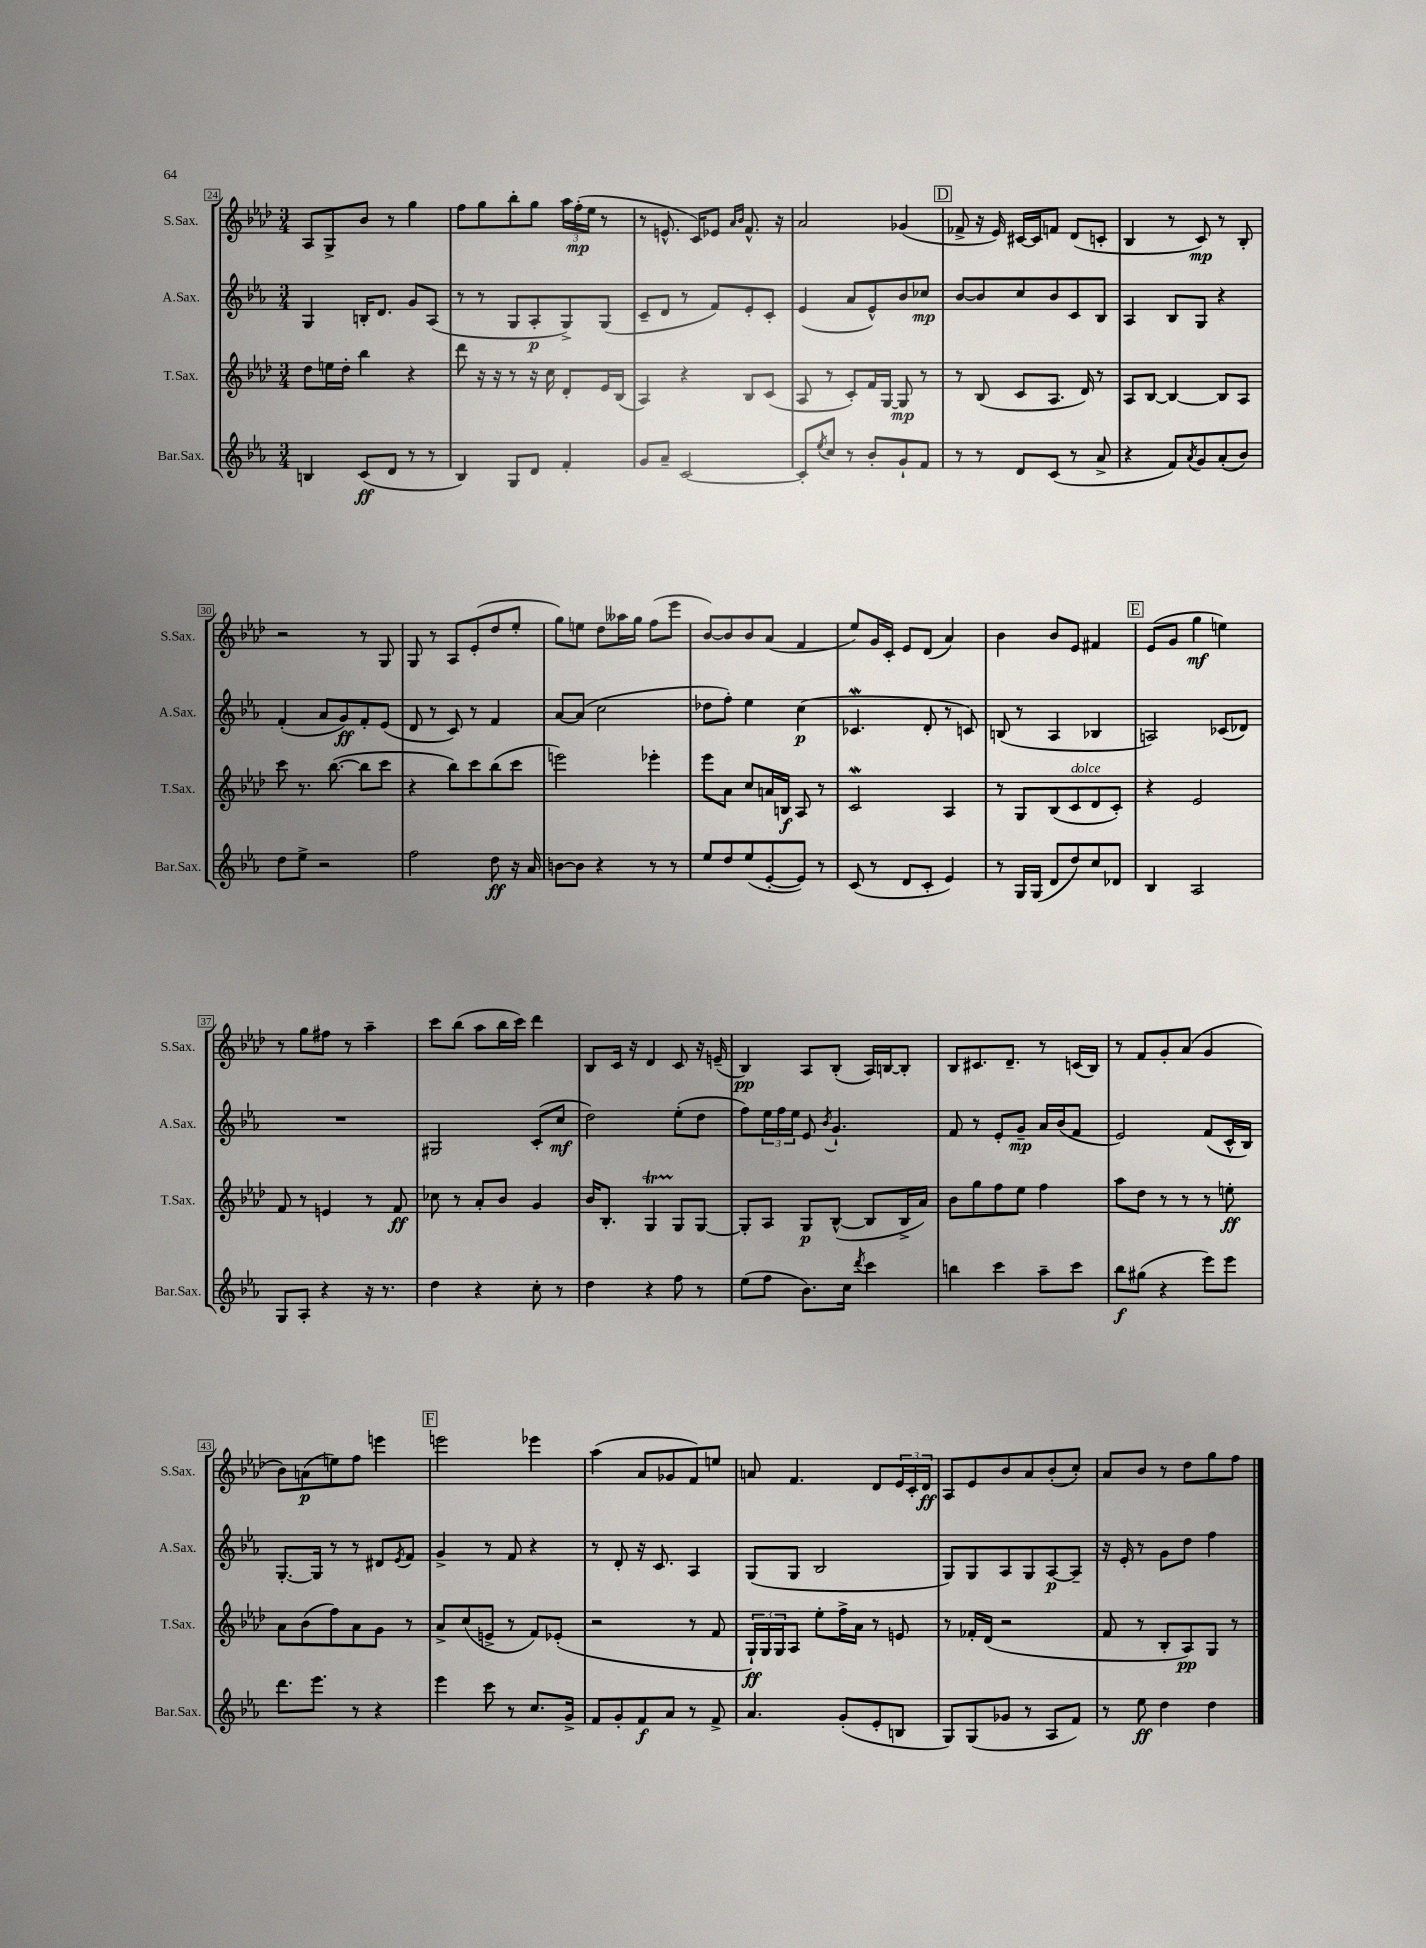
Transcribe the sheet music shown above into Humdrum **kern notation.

**kern	**dynam	**kern	**dynam	**kern	**dynam	**kern	**dynam
*part4	*part4	*part3	*part3	*part2	*part2	*part1	*part1
*staff4	*staff4	*staff3	*staff3	*staff2	*staff2	*staff1	*staff1
*I"Bar.Sax.	*	*I"T.Sax.	*	*I"A.Sax.	*	*I"S.Sax.	*
*I'Bar.Sax.	*	*I'T.Sax.	*	*I'A.Sax.	*	*I'S.Sax.	*
*clefG2	*	*clefG2	*	*clefG2	*	*clefG2	*
*k[b-e-a-]	*	*k[b-e-a-d-]	*	*k[b-e-a-]	*	*k[b-e-a-d-]	*
*M3/4	*	*M3/4	*	*M3/4	*	*M3/4	*
=24	=24	=24	=24	=24	=24	=24	=24
4Bn/	.	8dd-\L	.	4G/	.	8A-/L	.
.	.	16een\L	.	.	.	8G^/	.
.	.	16dd-'\JJ	.	.	.	.	.
(8c/L	ff	4bb-\	.	16Bn'/KL	.	8b-/J	.
.	.	.	.	8.d/J	.	.	.
8d/J	.	.	.	.	.	8r	.
8r	.	4r	.	8g/L	.	4gg\	.
8r	.	.	.	(8A-/J	.	.	.
=25	=25	=25	=25	=25	=25	=25	=25
4B-/)	.	8ddd-\	.	8r	.	8ff\L	.
.	.	16r	.	8r	.	8gg\	.
.	.	16r	.	.	.	.	.
8G/L	.	8r	.	8G/L	.	8bb-'\	.
8d/J	.	16r	.	8A-'/	p	8gg\J	.
.	.	16cc\	.	.	.	.	.
4f'/	.	8d-'/L	.	8G^/)	.	24aa-\LL	.
.	.	.	.	.	.	(24ff'\	mp
.	.	.	.	.	.	24ee-\JJ	.
.	.	16e-/L	.	(8G/J	.	8r	.
.	.	(16B-/JJ	.	.	.	.	.
=26	=26	=26	=26	=26	=26	=26	=26
8g/L	.	4A-/)	.	8c~/L	.	8r	.
8a-~/J	.	.	.	8d/J	.	8.en^^/	.
[2c/	.	4r	.	8r	.	.	.
.	.	.	.	.	.	16c/KL)	.
.	.	.	.	8f/L)	.	8e-X/J	.
.	.	.	.	.	.	16qqa-/LL	.
.	.	.	.	.	.	16qqb-/JJ	.
.	.	8B-/L	.	8e-'/	.	8.f^^/	.
.	.	(8c/J	.	8c'/J	.	.	.
.	.	.	.	.	.	16r	.
=27	=27	=27	=27	=27	=27	=27	=27
8c'/L]	.	8A-/	.	(4e-/	.	2a-/	.
8qee-/	.	.	.	.	.	.	.
8cc/J	.	8r	.	.	.	.	.
8r	.	8c'/L)	.	8a-/L	.	.	.
8b-'/L	.	16f/L	.	8e-^^/)	.	.	.
.	.	[16G/JJ	.	.	.	.	.
8g`/	.	8G/]	mp	8b-/	.	(4g-X/	.
8f/J	.	8r	.	8cc-X/J	mp	.	.
!!LO:REH:place=s1:t=D
=28	=28	=28	=28	=28	=28	=28	=28
8r	.	8r	.	[8b-/L	.	8f-X^/	.
8r	.	(8B-/	.	8b-/]	.	16r	.
.	.	.	.	.	.	16e-/)	.
8d/L	.	8c/L	.	8cc/	.	[16c#X/LL	.
.	.	.	.	.	.	16c#/J]	.
(8c/J	.	8.A-/J	.	8b-/	.	8fn/J	.
8r	.	.	.	8c/	.	(8d-/L	.
.	.	16d-/)	.	.	.	.	.
8a-^/	.	8r	.	8B-/J	.	8cn'/J	.
=29	=29	=29	=29	=29	=29	=29	=29
4r	.	8A-/L	.	4A-/	.	4B-/	.
.	.	[8B-/J	.	.	.	.	.
8f/L)	.	4B-/_	.	8B-/L	.	8r	.
8qa-/	.	.	.	.	.	.	.
8g/	.	.	.	8G/J	.	8c/)	mp
(8a-'/	.	8B-/L]	.	4r	.	8r	.
8b-/J)	.	8A-/J	.	.	.	8B-'/	.
!!LO:LB:g=z
=30	=30	=30	=30	=30	=30	=30	=30
8dd\L	.	8ccc\	.	(4f'/	.	2r	.
8ee-^\J	.	8.r	.	.	.	.	.
2r	.	.	.	8a-/L	.	.	.
.	.	([8.bb-\	.	.	.	.	.
.	.	.	.	8g/)	ff	.	.
.	.	8bb-\L]	.	8f'/	.	8r	.
.	.	8ccc\J	.	(8e-/J	.	8G/	.
=31	=31	=31	=31	=31	=31	=31	=31
2ff\	.	4r	.	8d/	.	8G/	.
.	.	.	.	8r	.	8r	.
.	.	8bb-\L)	.	8c/)	.	8A-/L	.
.	.	8ccc\	.	8r	.	(8e-'/	.
8dd\	ff	(8bb-\	.	4f/	.	8dd-/	.
16r	.	8ccc\J	.	.	.	8ee-'/J	.
16a-/	.	.	.	.	.	.	.
=32	=32	=32	=32	=32	=32	=32	=32
[8bn\L	.	2eeen\)	.	[8a-/L	.	8gg\L)	.
8b\J]	.	.	.	(8a-/J]	.	8een\J	.
4r	.	.	.	2cc\	.	8dd-\L	.
.	.	.	.	.	.	16aa--X\L	.
.	.	.	.	.	.	16gg\JJ	.
8r	.	4eee-X'\	.	.	.	(8ff\L	.
8r	.	.	.	.	.	8eee-\J	.
=33	=33	=33	=33	=33	=33	=33	=33
8ee-/L	.	8eee-\L	.	8dd-X\L	.	[8b-/L)	.
8dd/	.	8a-\J	.	8ff'\J)	.	8b-/]	.
(8ee-/	.	8cc/L	.	4ee-\	.	8b-/	.
[8e-'/	.	16an/L	.	.	.	(8a-/J	.
.	.	16Bn/JJ	f	.	.	.	.
8e-/J])	.	8A-/	.	(4cc\	p	4f/	.
8r	.	8r	.	.	.	.	.
=34	=34	=34	=34	=34	=34	=34	=34
(8c/	.	2cW/	.	4.c-Xw/	.	8ee-/L)	.
8r	.	.	.	.	.	16g/L	.
.	.	.	.	.	.	16c'/JJ	.
8d/L	.	.	.	.	.	8e-/L	.
8c'/J	.	.	.	8d'/	.	(8d-/J	.
4e-/)	.	4A-/	.	8r	.	4a-/)	.
.	.	.	.	8cn/)	.	.	.
=35	=35	=35	=35	=35	=35	=35	=35
8r	.	8r	.	(8Bn/	.	4b-\	.
16G/LL	.	8G/L	.	8r	.	.	.
(16G/JJ	.	.	.	.	.	.	.
8d/L	.	(8B-/	.	4A-/	.	8b-/L	.
!	!	!LO:TX:a:i:t=dolce	!	!	!	!	!
8dd/)	.	8c/	.	.	.	8e-/J	.
8cc/	.	8d-/	.	4B-X/	.	4f#X/	.
8d-X/J	.	8c'/J)	.	.	.	.	.
!!LO:REH:place=s1:t=E
=36	=36	=36	=36	=36	=36	=36	=36
4B-/	.	4r	.	2An/)	.	(8e-/L	.
.	.	.	.	.	.	8g/J	.
2A-/	.	2e-/	.	.	.	4gg\	mf
.	.	.	.	(8c-X/L	.	4een\)	.
.	.	.	.	8d-X/J)	.	.	.
!!LO:LB:g=z
=37	=37	=37	=37	=37	=37	=37	=37
8G/L	.	8f/	.	2.r	.	8r	.
8A-'/J	.	8r	.	.	.	8gg\L	.
4r	.	4en/	.	.	.	8ff#X\J	.
.	.	.	.	.	.	8r	.
16r	.	8r	.	.	.	4aa-~\	.
8.r	.	.	.	.	.	.	.
.	.	8f/	ff	.	.	.	.
=38	=38	=38	=38	=38	=38	=38	=38
4dd\	.	8cc-X\	.	2G#X/	.	8ccc\L	.
.	.	8r	.	.	.	(8bb-\J	.
4r	.	8a-'/L	.	.	.	8aa-\L	.
.	.	8b-/J	.	.	.	16bb-\L	.
.	.	.	.	.	.	16ccc\JJ)	.
8cc'\	.	4g/	.	(8c'/L	.	4ddd-\	.
8r	.	.	.	8cc/J	mf	.	.
=39	=39	=39	=39	=39	=39	=39	=39
4dd\	.	16b-/KL	.	2dd\)	.	8B-/L	.
.	.	8.B-'/J	.	.	.	.	.
.	.	.	.	.	.	16c/Jk	.
.	.	.	.	.	.	16r	.
4r	.	4Gt/	.	.	.	4d-/	.
8ff\	.	8G/L	.	(8ee-'\L	.	8c/	.
8r	.	[8G/J	.	8dd\J	.	16r	.
.	.	.	.	.	.	(16en~/	.
=40	=40	=40	=40	=40	=40	=40	=40
(8ee-\L	.	8G'/L]	.	8ff\L)	.	4B-/)	pp
8ff\J	.	8A-/J	.	24ee-\L	.	.	.
.	.	.	.	24ff\	.	.	.
.	.	.	.	24ee-\JJ	.	.	.
8.b-\L)	.	8G/L	p	8e-/	.	8A-/L	.
.	.	.	.	8qb-/	.	.	.
.	.	([8B-^^/J	.	4.g`/	.	(8B-'/J	.
16cc\Jk	.	.	.	.	.	.	.
8qddd/	.	.	.	.	.	.	.
4ccc\	.	8B-/L]	.	.	.	16A-/LL)	.
.	.	.	.	.	.	[16Bn/J	.
.	.	16B-^/L	.	.	.	8B'/J]	.
.	.	16a-/JJ)	.	.	.	.	.
=41	=41	=41	=41	=41	=41	=41	=41
4bbn\	.	8b-\L	.	8f/	.	8B-/L	.
.	.	8gg\	.	8r	.	8.c#X/	.
4ccc\	.	8ff\	.	8e-'/L	.	.	.
.	.	.	.	.	.	8.d-~/J	.
.	.	8ee-\J	.	8g~/J	mp	.	.
8aa-~\L	.	4ff\	.	16a-/LL	.	8r	.
.	.	.	.	(16b-/J	.	.	.
8ccc\J	.	.	.	8f/J	.	(16cn/LL	.
.	.	.	.	.	.	16B-/JJ)	.
=42	=42	=42	=42	=42	=42	=42	=42
8bb-\L	f	8aa-\L	.	2e-/)	.	8r	.
(8gg#X\J	.	8dd-\J	.	.	.	8f/L	.
4r	.	8r	.	.	.	8g'/	.
.	.	8r	.	.	.	(8a-/J	.
8eee-\L)	.	8r	.	(8f/L	.	4g/	.
8eee-\J	.	8een'\	ff	16c^^/L	.	.	.
.	.	.	.	16B-/JJ)	.	.	.
!!LO:LB:g=z
=43	=43	=43	=43	=43	=43	=43	=43
8.ddd\L	.	8a-\L	.	[8.G'/L	.	8b-\L)	.
.	.	(8b-\	.	.	.	(8an\	p
8.eee-\J	.	.	.	16G/Jk]	.	.	.
.	.	8ff\)	.	8r	.	8een\)	.
8r	.	8a-\	.	8r	.	8ff\J	.
4r	.	8g\J	.	8d#X/L	.	4eeen\	.
.	.	.	.	8qe-/	.	.	.
.	.	8r	.	8f/J	.	.	.
!!LO:REH:place=s1:t=F
=44	=44	=44	=44	=44	=44	=44	=44
4eee-\	.	8a-^/L	.	4g^/	.	2eeen\	.
.	.	(8cc/	.	.	.	.	.
8ccc\	.	8en^/J	.	8r	.	.	.
8r	.	8r	.	8f/	.	.	.
8.cc/L	.	8f/L)	.	4r	.	4eee-X\	.
.	.	(8e-X'/J	.	.	.	.	.
16g^/Jk	.	.	.	.	.	.	.
=45	=45	=45	=45	=45	=45	=45	=45
8f/L	.	2r	.	8r	.	(4aa-\	.
8g'/	.	.	.	8d'/	.	.	.
8f/	f	.	.	16r	.	8a-/L	.
.	.	.	.	8.c/	.	.	.
8a-/J	.	.	.	.	.	8g-X/	.
8r	.	8r	.	4A-/	.	8f/)	.
8f^/	.	8f/	.	.	.	8een/J	.
=46	=46	=46	=46	=46	=46	=46	=46
4.a-/	.	24G`/LL)	ff	(8G/L	.	8an/	.
.	.	24G/	.	.	.	.	.
.	.	24G/J	.	.	.	.	.
.	.	8A-/J	.	8G/J	.	4.f/	.
.	.	8ee-'\L	.	2B-/	.	.	.
(8g'/L	.	16ff^\L	.	.	.	.	.
.	.	16a-\JJ	.	.	.	.	.
8e-'/	.	8r	.	.	.	8d-/L	.
8Bn/J	.	8en/	.	.	.	24e-/L	.
.	.	.	.	.	.	24c'/	.
.	.	.	.	.	.	24d-/JJ	ff
=47	=47	=47	=47	=47	=47	=47	=47
8G/L)	.	8r	.	8G/L)	.	8A-/L	.
(8G/	.	16f-X'/LL	.	8G/	.	8e-/	.
.	.	(16d-/JJ	.	.	.	.	.
8g-X/J	.	2r	.	8A-/	.	8b-/	.
8r	.	.	.	8G/	.	8a-/	.
8A-/L	.	.	.	[8A-/	p	(8b-'/	.
8f/J)	.	.	.	8A-~/J]	.	8cc'/J)	.
=48	=48	=48	=48	=48	=48	=48	=48
8r	.	8f/	.	16r	.	8a-/L	.
.	.	.	.	16e-'/	.	.	.
8ee-\	ff	8r	.	8r	.	8b-/J	.
4dd\	.	8B-'/L	.	8g\L	.	8r	.
.	.	8A-/)	pp	8dd\J	.	8dd-\L	.
4dd\	.	8G/J	.	4ff\	.	8gg\	.
.	.	8r	.	.	.	8ff\J	.
==	==	==	==	==	==	==	==
*-	*-	*-	*-	*-	*-	*-	*-
